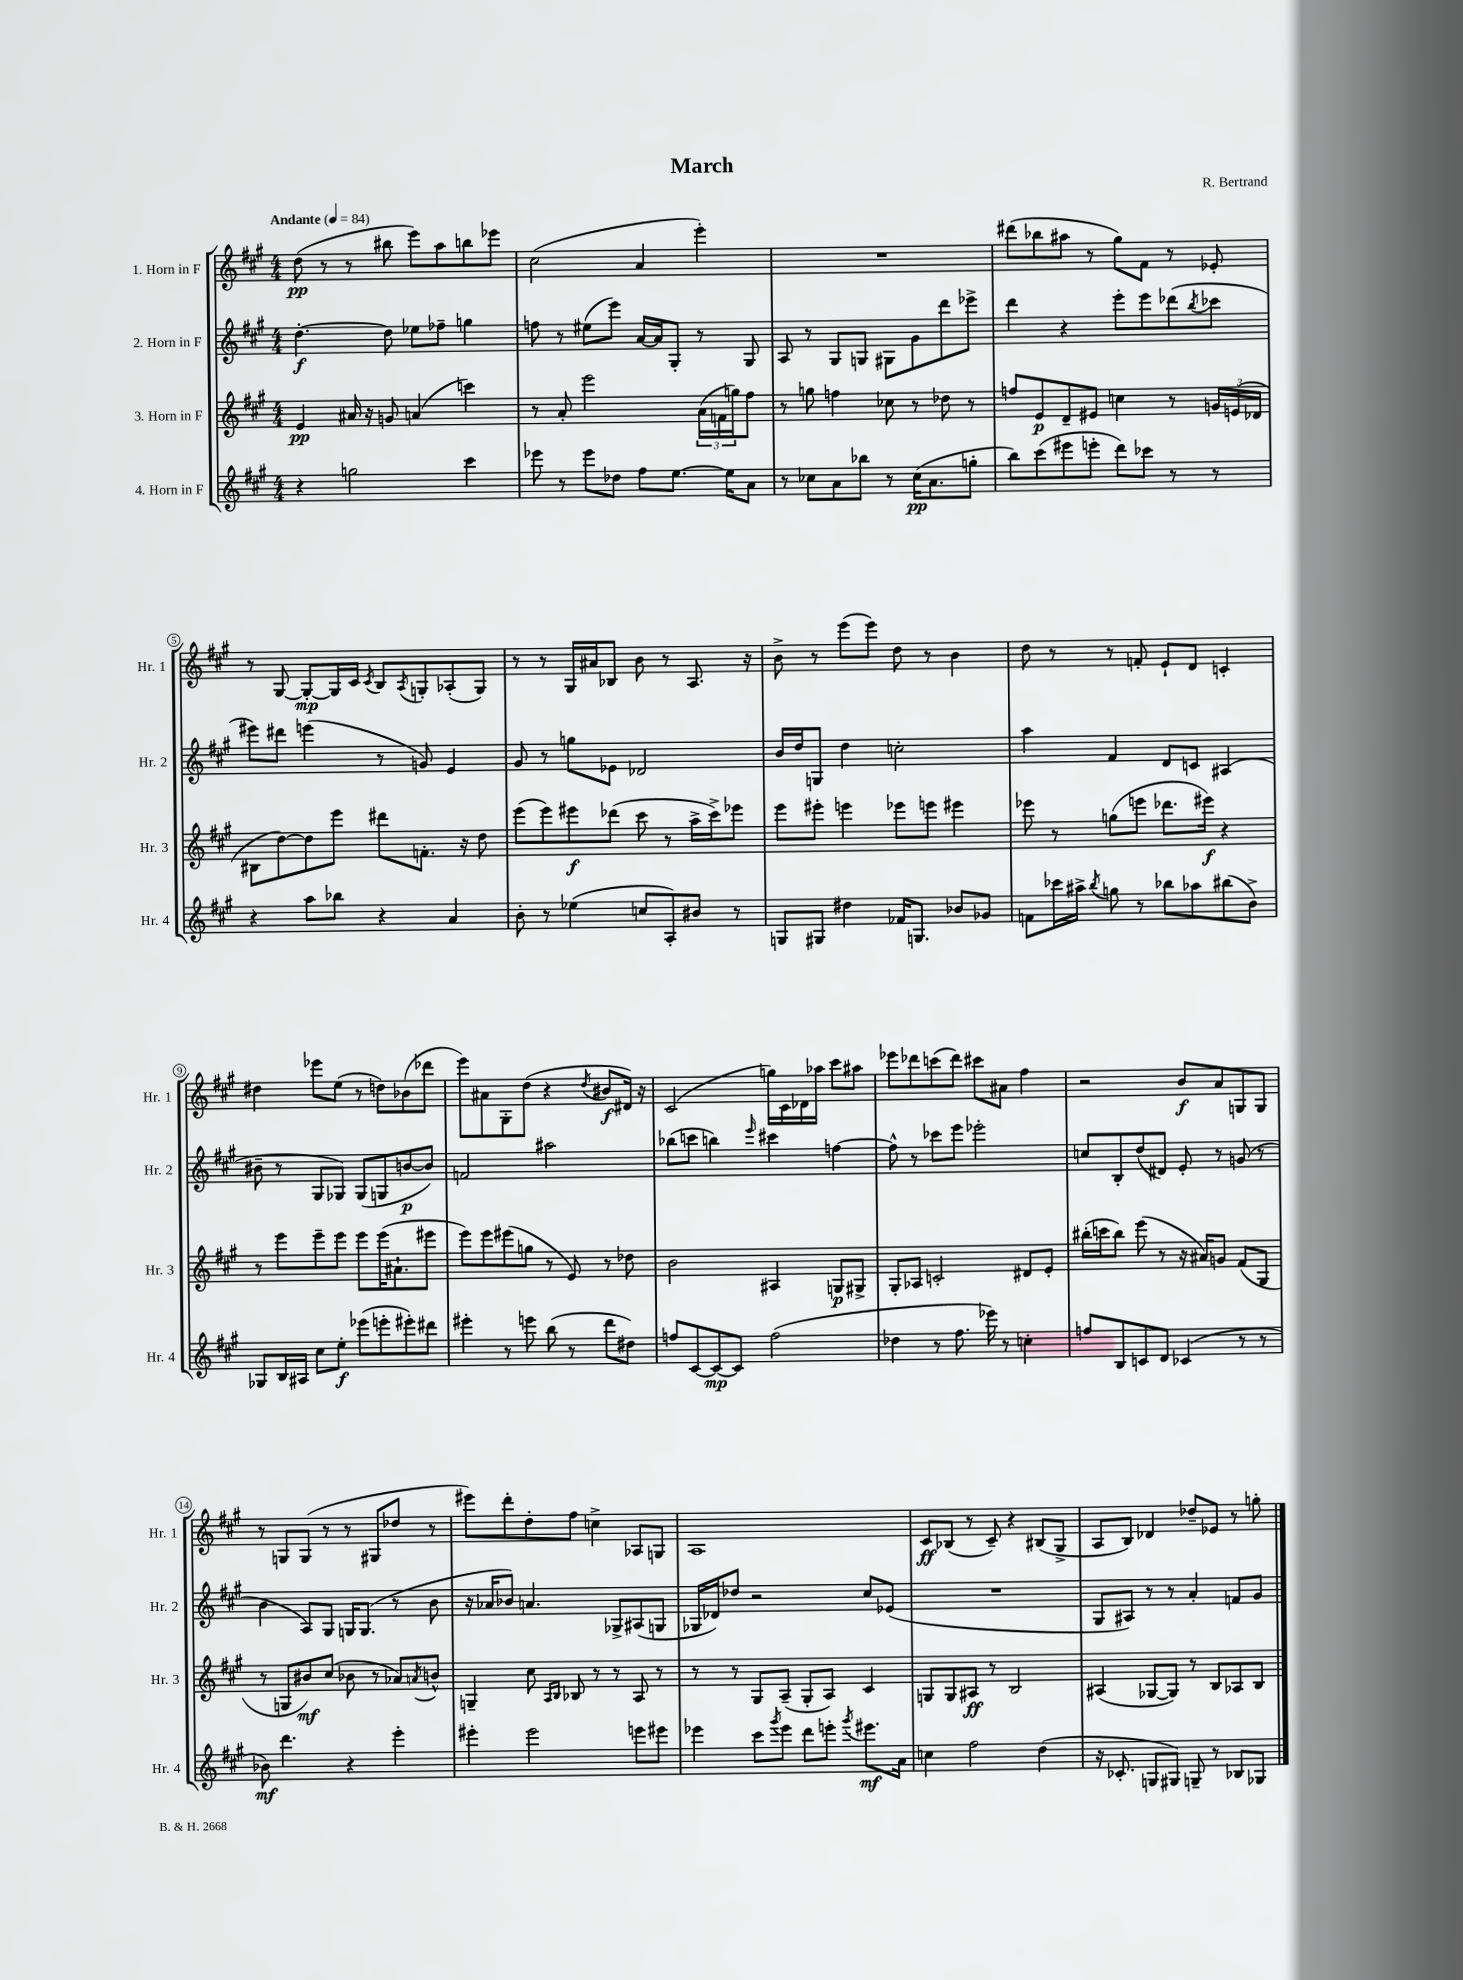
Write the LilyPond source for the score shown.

\header { title = "March" composer = "R. Bertrand" }
<<
\new StaffGroup <<
\new Staff = "s0" \with { instrumentName = "1. Horn in F" shortInstrumentName = "Hr. 1" } {
    \clef treble \key a \major \numericTimeSignature \time 4/4 \tempo "Andante" 4 = 84
    d''8\pp( r8 r8 bis''8 e'''8) a''8 b''8 ees'''8 |
    cis''2( a'4 e'''4-.) |
    R1 |
    dis'''8( bes''8 ais''8 r8 gis''8) fis'8 r8 ees'8-. |
    r8 gis8~ gis8~-.\mp gis16 cis'16 \acciaccatura { cis'8 } b8 \acciaccatura { a8 } g8-. aes8-.( g8) |
    r8 r8 gis16 ais'16 bes8 b'8 r8 a8. r16 |
    b'8-> r8 e'''8( e'''8) d''8 r8 b'4 |
    d''8 r8 r8 f'8-. e'8-! d'8 c'4-. |
    dis''4 ees'''8 e''8( r8 d''8) bes'8( des'''8 |
    e'''8) ais'8 gis8-. d''8( r4 \acciaccatura { d''8 } bis'8\f dis'16) r16 |
    cis'2( g''16) cis'16 des'16 aes''16 cis'''8 ais''8 |
    ees'''8 des'''8 c'''8( des'''8) cis'''8 ais'8 fis''4 |
    r2 b'8\f a'8 g8 g8 |
    r8 g8 g8( r8 r8 gis8 des''8 r8 |
    eis'''8) d'''8-. d''8-. fis''8 c''4-> aes8 g8 |
    a1 |
    cis'8\ff bes8( r8 cis'8--) r4 bis8( gis8-> |
    a8 b8) des'4 des''8-- ees'8 r8 g''8-. \bar "|." |
}
\new Staff = "s1" \with { instrumentName = "2. Horn in F" shortInstrumentName = "Hr. 2" } {
    \clef treble \key a \major \numericTimeSignature \time 4/4
    d''4.~-.\f d''8 ees''8 fes''8-- g''4 |
    f''8 r8 eis''8( e'''8) a'16~ a'16 gis8-. r8 gis8 |
    a8 r8 gis8 g8 gis8 gis'8 d'''8 ees'''8-> |
    d'''4 r4 e'''8-. e'''8 des'''8( \acciaccatura { b''8 } ces'''8 |
    eis'''8) dis'''8 e'''4( r8 g'8) e'4 |
    gis'8 r8 g''8 ees'8 des'2 |
    b'16 d''16 g8 d''4 c''2-. |
    a''4 fis'4 d'8 c'8 ais4( |
    bis'8-- r8 gis8 ges8) ges8( g8 b'8~\p b'8) |
    f'2 ais''2 |
    bes''8( c'''8 b''4) \grace { e'''16 } cis'''4 f''4~ |
    f''8-^ r8 ces'''8 e'''8 ees'''2-. |
    c''8 b8-. d''8( dis'8) e'8-. r8 g'8( r8 |
    b'4 a8) gis8 g16 g8.( r8 b'8 |
    r16 aes'16 bes'8) a'4. ges8-> ais8( g8 |
    ges16 des'16) des''8 r2 cis''8 ees'8( |
    R1 |
    gis8 ais8) r8 r8 a'4-. f'8 gis'8 \bar "|." |
}
\new Staff = "s2" \with { instrumentName = "3. Horn in F" shortInstrumentName = "Hr. 3" } {
    \clef treble \key a \major \numericTimeSignature \time 4/4
    e'4\pp ais'16 r16 g'8 a'4( c'''4) |
    r8 a'8-. e'''2 \tuplet 3/2 { a'16( f'16 g''16) } fis''8 |
    r8 g''8 f''4 ces''8 r8 des''8 r8 |
    f''8 e'8\p d'8-- eis'8 c''4 r8 \tuplet 3/2 { g'16 e'16( des'16 } |
    bis8 d''8~) d''8 e'''8 dis'''8 f'8.-. r16 d''8 |
    e'''8( e'''8) eis'''8\f des'''8( cis'''8 r8 a''16-> cis'''16->) ees'''8 |
    e'''8 eis'''8-. e'''4 ees'''8 e'''8 eis'''4 |
    ees'''8 r8 g''8( e'''8 des'''8. eis'''16\f) r4 |
    r8 e'''8 e'''8-- e'''8 e'''8 e'''16( ais'8.-! eis'''8 |
    e'''8) e'''8 eis'''8( g''8 r8 e'8) r8 des''8 |
    b'2 ais4 g8\p gis8-> |
    gis8-. aes8 c'2-. dis'8 e'8-. |
    bis''16-.( c'''16 bis''8) e'''8( r8 r16 ais'16) g'8 fis'8( gis8 |
    r8 g8 bis'8\mf) cis''8( bes'8 r8 aes'8) \acciaccatura { a'8 } b'8-^ |
    g4-- cis''8 \grace { a16 b16 } bes8 r8 r8 a8 r8 |
    r8 r8 gis8 a8--( gis8-. a8) cis'4 |
    g8 g8 ais8\ff r8 b2 |
    ais4( ges8~ ges8) r8 b8 aes8 b8 \bar "|." |
}
\new Staff = "s3" \with { instrumentName = "4. Horn in F" shortInstrumentName = "Hr. 4" } {
    \clef treble \key a \major \numericTimeSignature \time 4/4
    r4 g''2 cis'''4 |
    ees'''8 r8 ees'''8 des''8 fis''8 e''8.~ e''16 a'8 |
    r8 ces''8 a'8 bes''8 r8 ces''16\pp( a'8. g''8-. |
    b''8) cis'''8( eis'''8 e'''8-. d'''8) ces'''8 r8 r8 |
    r4 a''8 bes''8 r4 a'4 |
    b'8-. r8 ees''4( c''8 a8-.) bis'8 r8 |
    g8 gis8 dis''4 fes'16 g8. bes'8 ges'8 |
    f'8 ces'''16 ais''16-> \acciaccatura { b''8 } g''8 r8 bes''8 aes''8 bis''8( b'8->) |
    ges8 b16 ais16 cis''8 e''8-.\f ees'''8( e'''8-. eis'''8-.) dis'''8 |
    eis'''4-. r8 e'''8 b''8( r8 d'''8 dis''8) |
    f''8 cis'8~ cis'8~\mp cis'8 f''2( |
    des''4 r8 fis''8. ees'''16) r8 c''4-. |
    f''8 b8 c'8 d'8 ces'4( r8 r8 |
    bes'8\mf) d'''4. r4 e'''4-. |
    eis'''4-. eis'''2 e'''8 eis'''8 |
    ees'''4 cis'''8 \acciaccatura { gis'''8 } ees'''8 d'''8 e'''8-. \acciaccatura { gis'''8 } eis'''8.\mf a'16 |
    c''4 fis''2 d''4( |
    r16 ces'8.-. g8 gis8) g8-- r8 bes8 ges8 \bar "|." |
}
>>
>>
\layout { \context { \Score \override BarNumber.stencil = #(make-stencil-circler 0.1 0.3 ly:text-interface::print) } }
